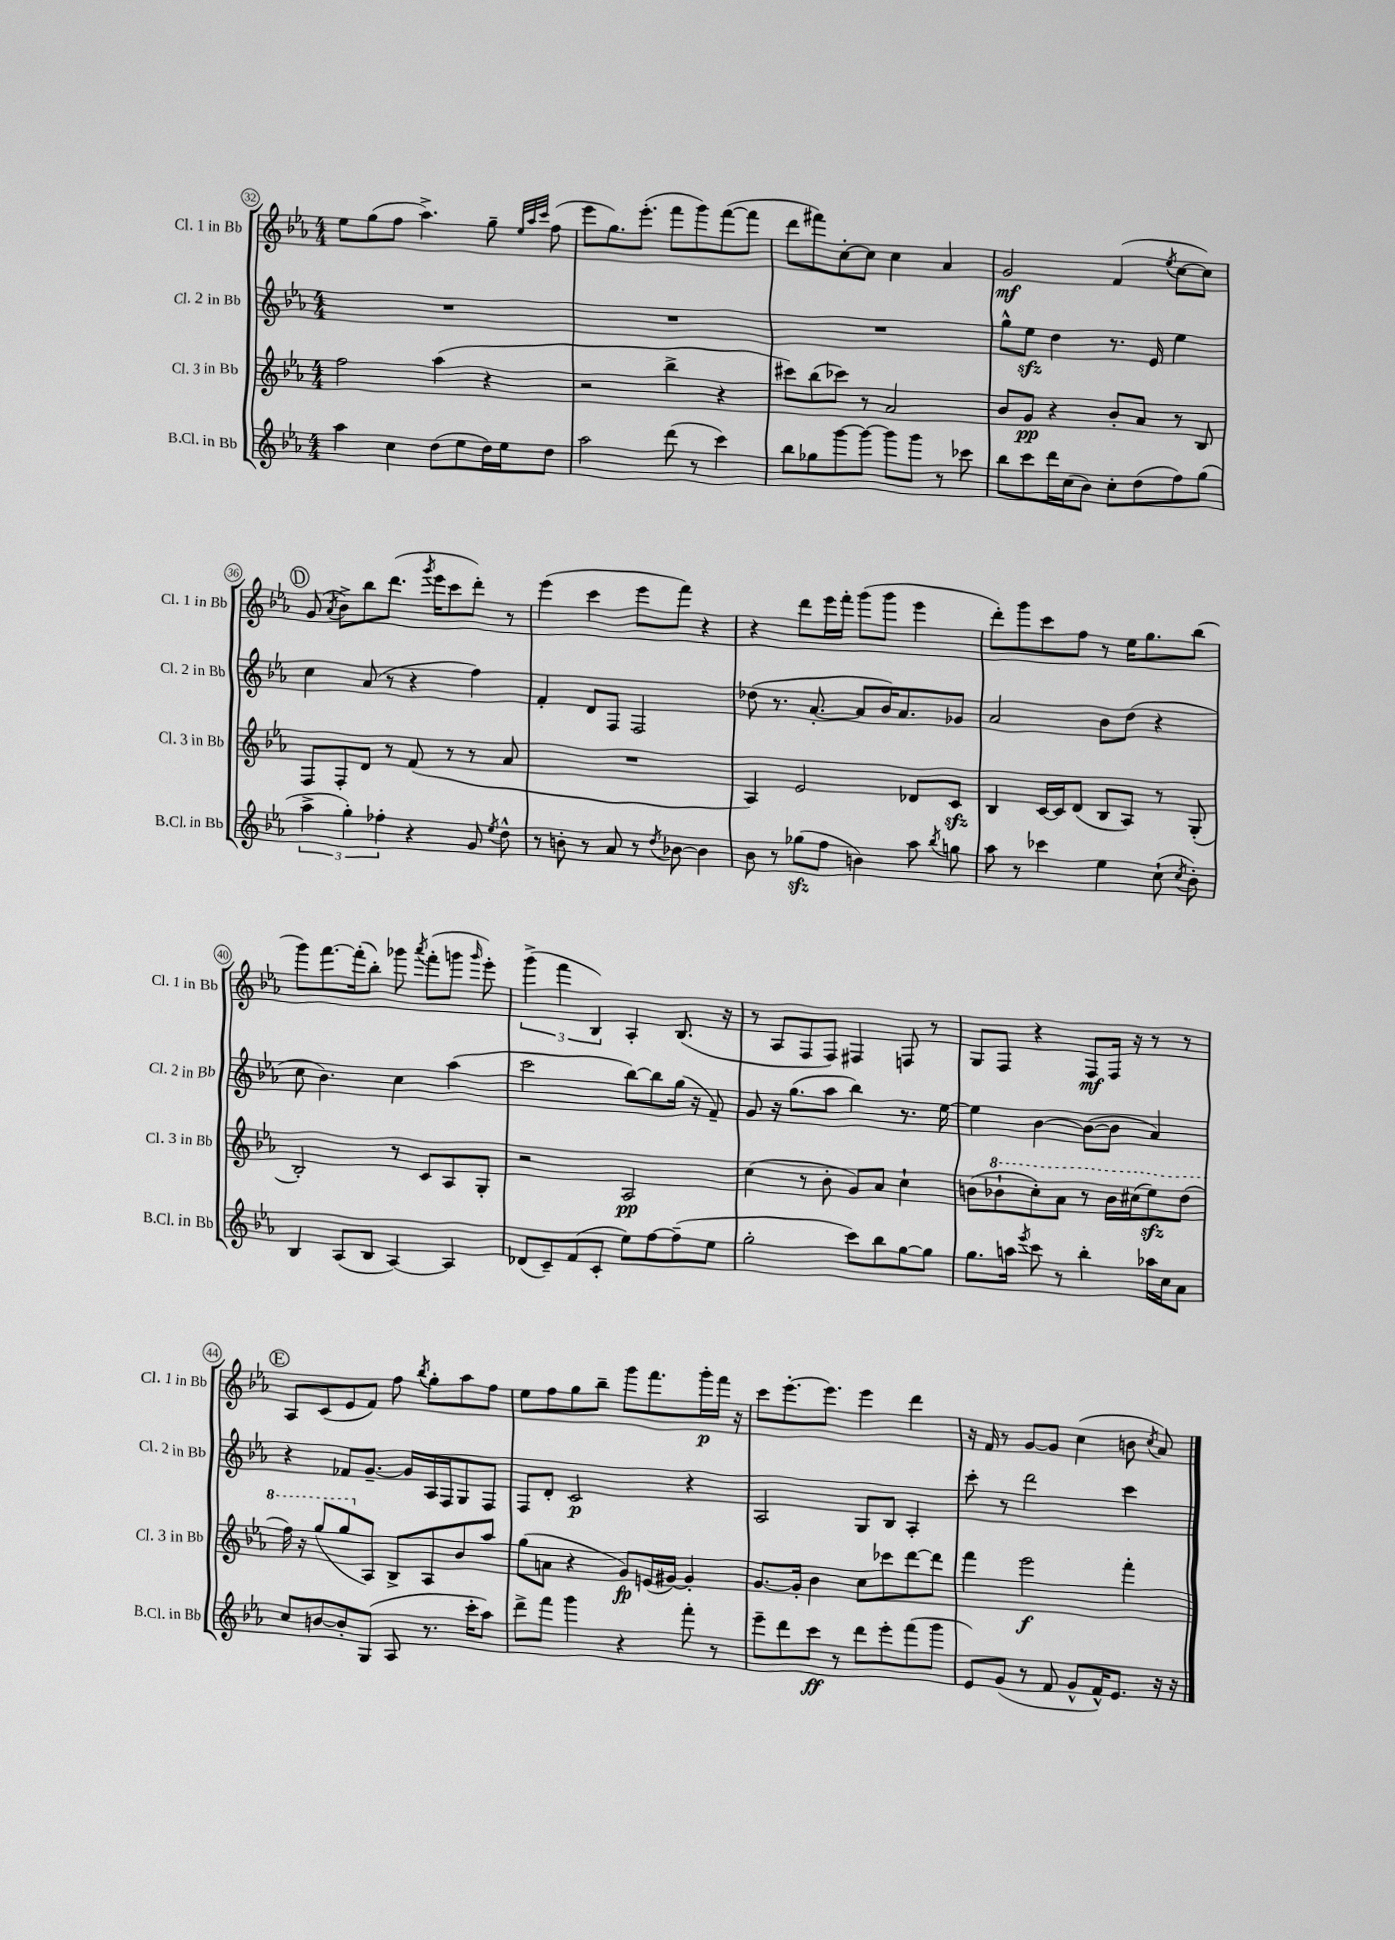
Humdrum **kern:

**kern	**dynam	**kern	**dynam	**kern	**dynam	**kern	**dynam
*part4	*part4	*part3	*part3	*part2	*part2	*part1	*part1
*staff4	*staff4	*staff3	*staff3	*staff2	*staff2	*staff1	*staff1
*I"B.Cl. in Bb	*	*I"Cl. 3 in Bb	*	*I"Cl. 2 in Bb	*	*I"Cl. 1 in Bb	*
*I'B.Cl. in Bb	*	*I'Cl. 3 in Bb	*	*I'Cl. 2 in Bb	*	*I'Cl. 1 in Bb	*
*clefG2	*	*clefG2	*	*clefG2	*	*clefG2	*
*k[b-e-a-]	*	*k[b-e-a-]	*	*k[b-e-a-]	*	*k[b-e-a-]	*
*M4/4	*	*M4/4	*	*M4/4	*	*M4/4	*
=32	=32	=32	=32	=32	=32	=32	=32
4aa-\	.	2ff\	.	1r	.	8ee-\L	.
.	.	.	.	.	.	(8gg\	.
4cc\	.	.	.	.	.	8ff\J	.
.	.	.	.	.	.	4.aa-^\)	.
(8dd\L	.	(4aa-\	.	.	.	.	.
8ee-\	.	.	.	.	.	.	.
16dd\L)	.	4r	.	.	.	8gg~\	.
16ee-\J	.	.	.	.	.	.	.
.	.	.	.	.	.	32qqee-/LLL	.
.	.	.	.	.	.	32qqaa-/	.
.	.	.	.	.	.	32qqccc/JJJ	.
8dd\J	.	.	.	.	.	(8ff\	.
=33	=33	=33	=33	=33	=33	=33	=33
2aa-\	.	2r	.	1r	.	8eee-\L	.
.	.	.	.	.	.	8.gg\)	.
.	.	.	.	.	.	(8.eee-'\J	.
(8ddd\	.	4bb-^\	.	.	.	8fff\L	.
8r	.	.	.	.	.	8ggg\)	.
4ccc\)	.	4r	.	.	.	([8fff\	.
.	.	.	.	.	.	8fff\J]	.
=34	=34	=34	=34	=34	=34	=34	=34
8bb-\L	.	8ccc#X\L)	.	1r	.	8ddd\L	.
8gg-X\	.	(8bb-\	.	.	.	8fff#X\)	.
[8ggg\	.	8ccc-X\J)	.	.	.	[8cc'\	.
8ggg\J_	.	8r	.	.	.	8cc\J]	.
8ggg\L]	.	2a-/	.	.	.	4cc\	.
8ggg\J	.	.	.	.	.	.	.
8r	.	.	.	.	.	4a-/	.
8ccc-X\	.	.	.	.	.	.	.
=35	=35	=35	=35	=35	=35	=35	=35
8bb-\L	.	8b-/L	.	8gg^^\L	.	2g/	mf
8ccc\	.	8g/J	pp	8ee-zz\J	.	.	.
16ddd\L	.	4r	.	4dd\	.	.	.
(16cc\J	.	.	.	.	.	.	.
8b-\J)	.	.	.	.	.	.	.
8cc'\L	.	8b-'/L	.	8.r	.	(4f/	.
(8dd\	.	8a-/J	.	.	.	.	.
.	.	.	.	16e-/	.	.	.
.	.	.	.	.	.	8qee-/	.
8ff\)	.	8r	.	4ee-\	.	[8cc\L	.
(8gg\J	.	8B-/	.	.	.	8cc\J])	.
!!LO:LB:g=z
!!LO:REH:place=s1:t=D
=36	=36	=36	=36	=36	=36	=36	=36
6aa-^\	.	8F/L	.	4cc\	.	(8g/	.
.	.	.	.	.	.	8qa-/	.
.	.	8F'/	.	.	.	8b-^\L)	.
6gg'\)	.	.	.	.	.	.	.
.	.	8d/J	.	(8a-/	.	8bb-\	.
6ff-X'\	.	.	.	.	.	.	.
.	.	8r	.	8r	.	(8.ddd\J	.
4r	.	(8f/	.	4r	.	.	.
.	.	.	.	.	.	8qggg/	.
.	.	.	.	.	.	16eee-\KL	.
.	.	8r	.	.	.	8ccc\	.
8g/	.	8r	.	4ff\)	.	8ddd'\J)	.
8qee-/	.	.	.	.	.	.	.
8dd^^\	.	8a-/	.	.	.	8r	.
=37	=37	=37	=37	=37	=37	=37	=37
8r	.	1r	.	4f'/	.	(4eee-\	.
8bn'\	.	.	.	.	.	.	.
8r	.	.	.	8d/L	.	4ccc\	.
8a-/	.	.	.	8F/J	.	.	.
8r	.	.	.	2F/	.	8eee-\L	.
8qdd/	.	.	.	.	.	.	.
[8b-X\	.	.	.	.	.	8fff\J)	.
4b-\]	.	.	.	.	.	4r	.
=38	=38	=38	=38	=38	=38	=38	=38
8b-\	.	4A-/)	.	(8dd-X\	.	4r	.
8r	.	.	.	8.r	.	.	.
(8gg-Xzz\L	.	2e-/	.	.	.	8ddd\L	.
.	.	.	.	[8.a-'/	.	.	.
8ff\J	.	.	.	.	.	16eee-\L	.
.	.	.	.	.	.	16fff'\JJ	.
4bn\)	.	.	.	8a-/L]	.	(8ggg\L	.
.	.	.	.	16b-/K)	.	8ggg\J	.
.	.	.	.	8.a-/	.	.	.
8aa-\	.	8d-X/L	.	.	.	4eee-\	.
8qbb-/	.	.	.	.	.	.	.
8ggn\	.	8czz/J	.	8g-X/J	.	.	.
=39	=39	=39	=39	=39	=39	=39	=39
8aa-\	.	4B-/	.	2a-/	.	8ddd'\L)	.
8r	.	.	.	.	.	8ggg\	.
4ccc-X\	.	[16c/LL	.	.	.	8ccc\	.
.	.	16c/J]	.	.	.	.	.
.	.	(8d/J	.	.	.	8ff\J	.
4ee-\	.	8B-/L	.	8b-\L	.	8r	.
.	.	8A-/J)	.	(8dd\J	.	16ee-\KL	.
.	.	.	.	.	.	8.gg\	.
(8cc`\	.	8r	.	4r	.	.	.
8qcc/	.	.	.	.	.	.	.
8b-'\)	.	(8G'/	.	.	.	(8bb-\J	.
!!LO:LB:g=z
=40	=40	=40	=40	=40	=40	=40	=40
4B-/	.	2B-'/)	.	8cc\	.	8ggg\L)	.
.	.	.	.	4.b-\)	.	[8.fff\	.
(8A-/L	.	.	.	.	.	.	.
.	.	.	.	.	.	(16fff'\k]	.
8B-/J	.	.	.	.	.	8bb-'\J)	.
[4A-/)	.	8r	.	4cc\	.	8ggg-X\	.
.	.	.	.	.	.	8qaaa-/	.
.	.	8c/L	.	.	.	(8fff'\L	.
4A-/]	.	8A-/	.	(4aa-\	.	8gggn\J	.
.	.	.	.	.	.	16qqggg/	.
.	.	8G'/J	.	.	.	8eee-'\)	.
=41	=41	=41	=41	=41	=41	=41	=41
(8d-X/L	.	2r	.	2ccc\	.	(6ggg^\	.
8c~/)	.	.	.	.	.	.	.
.	.	.	.	.	.	6fff\	.
(8f/	.	.	.	.	.	.	.
.	.	.	.	.	.	6B-/)	.
8c'/J	.	.	.	.	.	.	.
8ee-\L)	.	2A-/	pp	[8bb-\L)	.	4A-'/	.
[8ff\	.	.	.	8bb-\]	.	.	.
(8ff~\]	.	.	.	(16gg\Jk	.	(8.B-/	.
.	.	.	.	16r	.	.	.
8ee-\J	.	.	.	8f~/)	.	.	.
.	.	.	.	.	.	16r	.
=42	=42	=42	=42	=42	=42	=42	=42
2gg'\	.	(4cc\	.	8g/	.	8r	.
.	.	.	.	16r	.	8A-/L	.
.	.	.	.	(8.gg\L	.	.	.
.	.	8r	.	.	.	8F/	.
.	.	8b-'\	.	8aa-\J	.	8F/J)	.
8ccc\L)	.	8g/L)	.	4bb-\)	.	4F#X/	.
8bb-\	.	8a-/J	.	.	.	.	.
[8gg\	.	4cc`\	.	8.r	.	8Fn/	.
8gg\J]	.	.	.	.	.	8r	.
.	.	.	.	[16ee-\	.	.	.
=43	=43	=43	=43	=43	=43	=43	=43
8.gg\L	.	(8bn\L	.	4ee-\]	.	8G/L	.
*	*	*8va	*	*	*	*	*
.	.	8bb-X`\	.	.	.	8F/J	.
16aan\Jk	.	.	.	.	.	.	.
8qeee-/	.	.	.	.	.	.	.
8ccc\	.	8ccc'\)	.	[4b-\	.	4r	.
8r	.	8aa-\J	.	.	.	.	.
4bb-'\	.	8r	.	(8b-\L_	.	8F/L	mf
.	.	16bb-\LL	.	8b-\J]	.	16F/Jk	.
.	.	(16ccc#X\J	.	.	.	16r	.
16aa-X\LL	.	8eee-zz\)	.	4a-/)	.	8r	.
16cc\J	.	.	.	.	.	.	.
8a-\J	.	(8ddd\J	.	.	.	8r	.
!!LO:LB:g=z
!!LO:REH:place=s1:t=E
=44	=44	=44	=44	=44	=44	=44	=44
8cc/L	.	16fff\)	.	4r	.	8A-/L	.
.	.	16r	.	.	.	.	.
[8bn/	.	(8ggg/L	.	.	.	(8c/	.
8b'/]	.	8ggg/	.	8f-X/L	.	8e-/	.
*	*	*X8va	*	*	*	*	*
(8G/J	.	8A-/J)	.	[8.g~/J	.	8f/J)	.
8A-/	.	8B-^/L	.	.	.	8ff\	.
.	.	.	.	16g/LL]	.	.	.
.	.	.	.	.	.	8qbb-/	.
8.r	.	8A-/	.	16A-/	.	8gg'\L	.
.	.	.	.	16F/J	.	.	.
.	.	8b-/	.	8G/	.	8aa-\	.
16ccc'\KL	.	.	.	.	.	.	.
8aa-\J)	.	8aa-/J	.	8F/J	.	8ff\J	.
=45	=45	=45	=45	=45	=45	=45	=45
8ddd^\L	.	(8gg\L	.	8F/L	.	8ee-\L	.
8fff\J	.	8an\J	.	8d'/J	.	8ff\	.
4ggg\	.	4r	.	2c/	p	8gg\	.
.	.	.	.	.	.	8bb-~\J	.
4r	.	8g/L)	fp	.	.	8ggg\L	.
.	.	(16en/L	.	.	.	8.fff\	.
.	.	[16g#X/JJ)	.	.	.	.	.
8fff'\	.	4g#'/]	.	4r	.	.	.
.	.	.	.	.	.	16ggg'\L	p
8r	.	.	.	.	.	16fff\JJ	.
.	.	.	.	.	.	16r	.
=46	=46	=46	=46	=46	=46	=46	=46
8eee-~\L	.	[8.g/L	.	2A-/	.	8ccc\L	.
8ddd\	.	.	.	.	.	[8.eee-'\	.
.	.	16g'/Jk]	.	.	.	.	.
8ccc\J	ff	4b-\	.	.	.	.	.
.	.	.	.	.	.	8.eee-\J]	.
8r	.	.	.	.	.	.	.
8ddd\L	.	8cc\L	.	8G/L	.	4eee-\	.
8eee-'\	.	8ccc-X\	.	8B-/J	.	.	.
(8fff\	.	[8ddd\	.	4A-'/	.	4ddd\	.
8ggg\J	.	8ddd\J]	.	.	.	.	.
=47	=47	=47	=47	=47	=47	=47	=47
8e-/L)	.	4fff\	.	8ccc'\	.	16r	.
.	.	.	.	.	.	16f/	.
(8g/J	.	.	.	8r	.	8r	.
8r	.	2eee-\	f	2ddd\	.	[8g/L	.
8f/	.	.	.	.	.	8g/J]	.
8g^^/L	.	.	.	.	.	(4cc\	.
16f^^/K)	.	.	.	.	.	.	.
8.e-/J	.	.	.	.	.	.	.
.	.	4fff'\	.	4ccc\	.	8bn\	.
.	.	.	.	.	.	8qcc/	.
16r	.	.	.	.	.	8a-/)	.
16r	.	.	.	.	.	.	.
==	==	==	==	==	==	==	==
*-	*-	*-	*-	*-	*-	*-	*-
